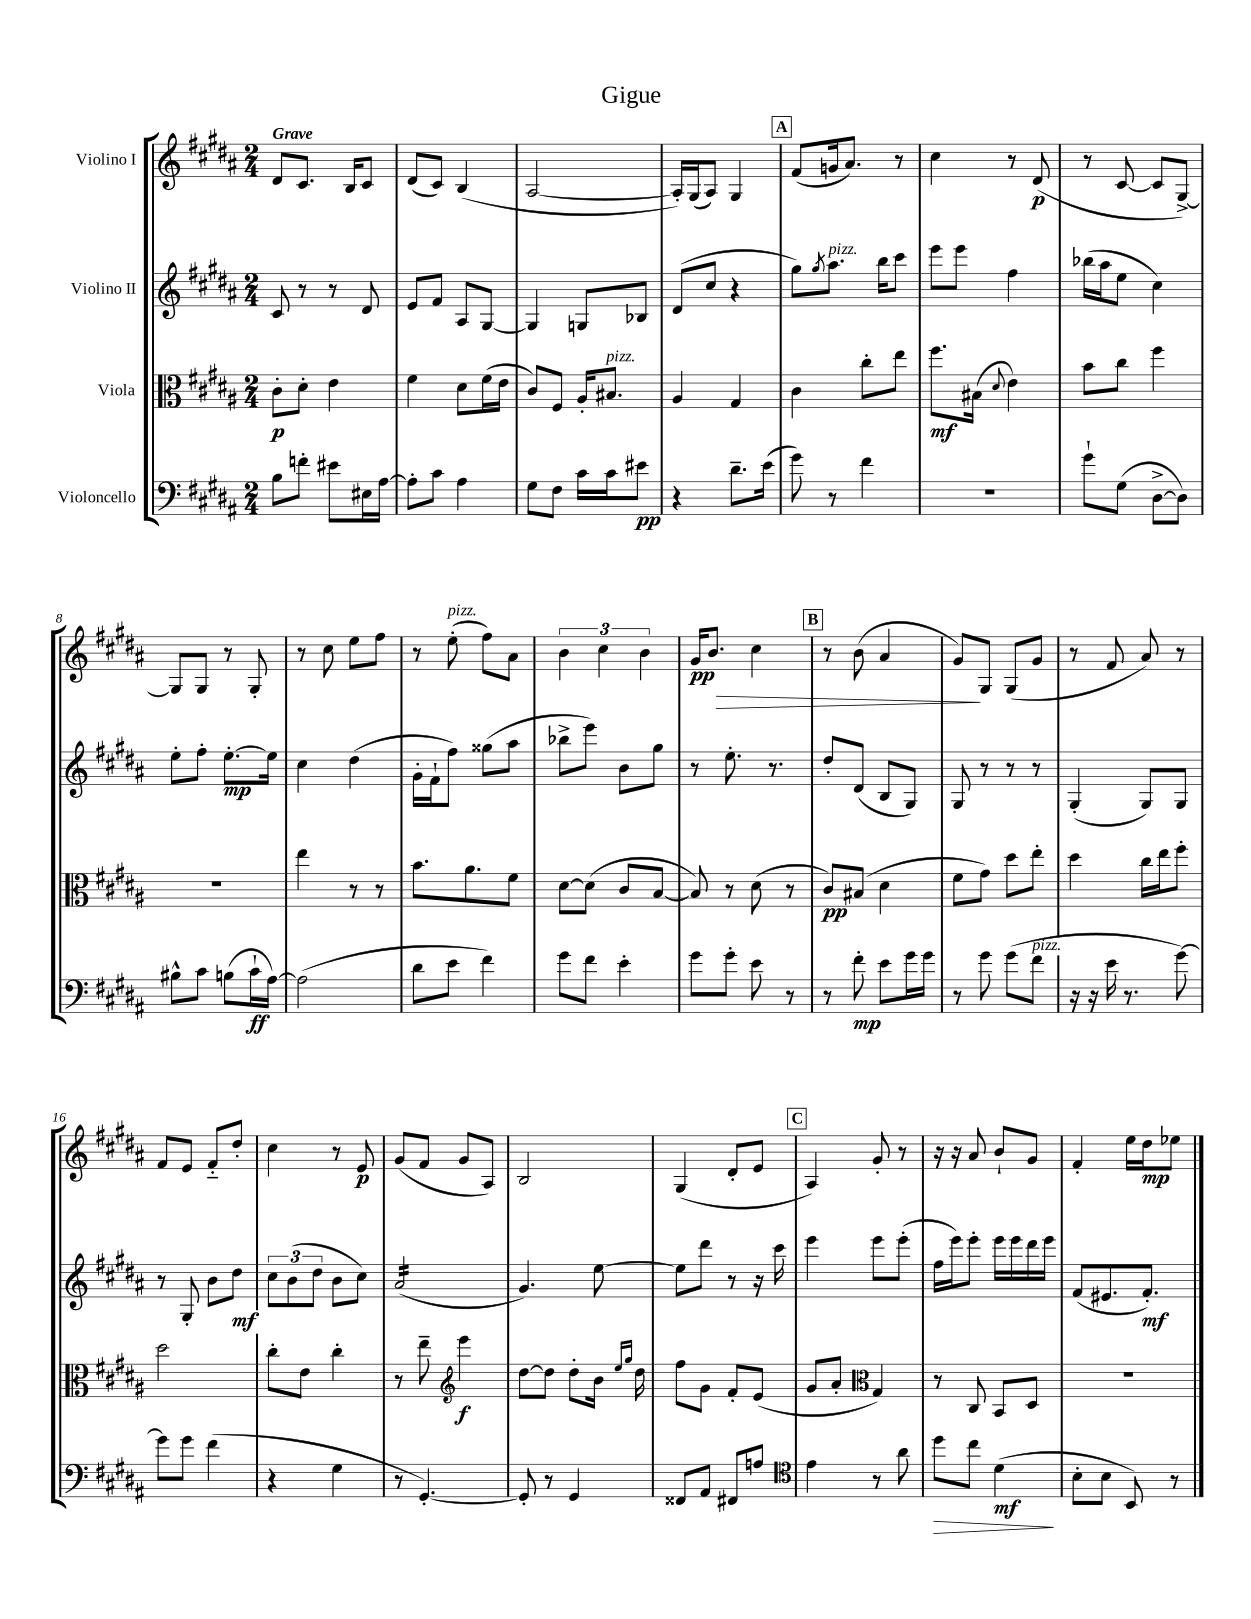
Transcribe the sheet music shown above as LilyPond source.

\header { title = "Gigue" }
<<
\new StaffGroup <<
\new Staff = "s0" \with { instrumentName = "Violino I" } {
    \clef treble \key b \major \numericTimeSignature \time 2/4 \tempo "Grave"
    dis'8 cis'8. b16 cis'8 |
    dis'8( cis'8) b4( |
    ais2~ |
    ais16-.) gis16( ais8) gis4 |
    \mark \markup { \box "A" } fis'8( g'16 ais'8.) r8 |
    cis''4 r8 dis'8\p( |
    r8 cis'8~ cis'8 gis8~->) |
    gis8 gis8 r8 gis8-. |
    r8 cis''8 e''8 fis''8 |
    r8 e''8-.^\markup { \italic "pizz." }( fis''8) ais'8 |
    \tuplet 3/2 { b'4 cis''4 b'4 } |
    gis'16\pp\> b'8. cis''4 |
    \mark \markup { \box "B" } r8 b'8( ais'4 |
    gis'8\!) gis8 gis8( gis'8 |
    r8 fis'8 ais'8) r8 |
    fis'8 e'8 fis'8-_ dis''8-. |
    cis''4 r8 e'8\p |
    gis'8( fis'8 gis'8 ais8) |
    b2 |
    gis4( dis'8-. e'8 |
    \mark \markup { \box "C" } ais4) gis'8-. r8 |
    r16 r16 ais'8 b'8-! gis'8 |
    fis'4-. e''16 dis''16\mp ees''8 \bar "|." |
}
\new Staff = "s1" \with { instrumentName = "Violino II" } {
    \clef treble \key b \major \numericTimeSignature \time 2/4
    cis'8 r8 r8 dis'8 |
    e'8 fis'8 ais8 gis8~ |
    gis4 g8 bes8 |
    dis'8( cis''8 r4 |
    \mark \markup { \box "A" } gis''8) \acciaccatura { gis''8 } ais''8.^\markup { \italic "pizz." } b''16 cis'''8 |
    e'''8 e'''8 fis''4 |
    bes''16( ais''16 e''8 cis''4) |
    e''8-. fis''8-. e''8.~-.\mp e''16 |
    cis''4 dis''4( |
    gis'16-. fis'16-! fis''8) gisis''8( ais''8 |
    bes''8-> e'''8) b'8 gis''8 |
    r8 e''8.-. r8. |
    \mark \markup { \box "B" } dis''8-. dis'8( b8 gis8) |
    gis8 r8 r8 r8 |
    gis4-.( gis8) gis8 |
    r8 gis8-. b'8 dis''8\mf |
    \tuplet 3/2 { cis''8 b'8( dis''8 } b'8 cis''8) |
    ais'2:16( |
    gis'4.) e''8~ |
    e''8 dis'''8 r8 r16 cis'''16 |
    \mark \markup { \box "C" } e'''4 e'''8 e'''8-.( |
    fis''16 e'''16) e'''8-. e'''16 e'''16 dis'''16 e'''16 |
    fis'8( eis'8. fis'8.-.\mf) \bar "|." |
}
\new Staff = "s2" \with { instrumentName = "Viola" } {
    \clef alto \key b \major \numericTimeSignature \time 2/4
    cis'8-.\p dis'8-. e'4 |
    fis'4 dis'8 fis'16( e'16 |
    cis'8) fis8 ais16-. bis8.^\markup { \italic "pizz." } |
    ais4 gis4 |
    \mark \markup { \box "A" } cis'4 cis''8-. e''8 |
    fis''8.\mf bis16( \appoggiatura { dis'8 } e'4) |
    b'8 cis''8 fis''4 |
    r2 |
    e''4 r8 r8 |
    b'8. ais'8. fis'8 |
    dis'8~ dis'8( cis'8 b8~ |
    b8) r8 dis'8( r8 |
    \mark \markup { \box "B" } cis'8\pp) bis8( dis'4 |
    fis'8 gis'8) dis''8 e''8-. |
    dis''4 cis''16 e''16 fis''8-. |
    dis''2 |
    cis''8-. e'8 cis''4-. |
    r8 e''8-- \clef treble e'''4\f |
    dis''8~ dis''8 dis''8-. b'16 \grace { e''16 gis''16 } dis''16 |
    fis''8 gis'8 fis'8-. e'8( |
    \mark \markup { \box "C" } gis'8 ais'8-. \clef alto gis4) |
    r8 cis8 b,8 dis8 |
    R2 \bar "|." |
}
\new Staff = "s3" \with { instrumentName = "Violoncello" } {
    \clef bass \key b \major \numericTimeSignature \time 2/4
    b8 f'8-. eis'8 eis16 ais16~ |
    ais8-. cis'8 ais4 |
    gis8 fis8 cis'16 cis'16 eis'8\pp |
    r4 dis'8.-- e'16( |
    \mark \markup { \box "A" } gis'8) r8 fis'4 |
    R2 |
    gis'8-! gis8( dis8~-> dis8) |
    bis8-^ cis'8 b8( cis'16-!\ff ais16~) |
    ais2( |
    dis'8 e'8 fis'4) |
    gis'8 fis'8 e'4-. |
    gis'8 gis'8-. e'8 r8 |
    \mark \markup { \box "B" } r8 fis'8-.\mp e'8 gis'16 gis'16 |
    r8 gis'8 gis'8( fis'8^\markup { \italic "pizz." } |
    r16 r16 e'16 r8. gis'8~) |
    gis'8 gis'8 fis'4( |
    r4 gis4 |
    r8 gis,4.~-.) |
    gis,8-. r8 gis,4 |
    fisis,8 ais,8 fis,8 a8 |
    \mark \markup { \box "C" } \clef tenor e'4 r8 ais'8 |
    dis''8\> cis''8 dis'4\mf\!( |
    b8-. b8 b,8) r8 \bar "|." |
}
>>
>>
